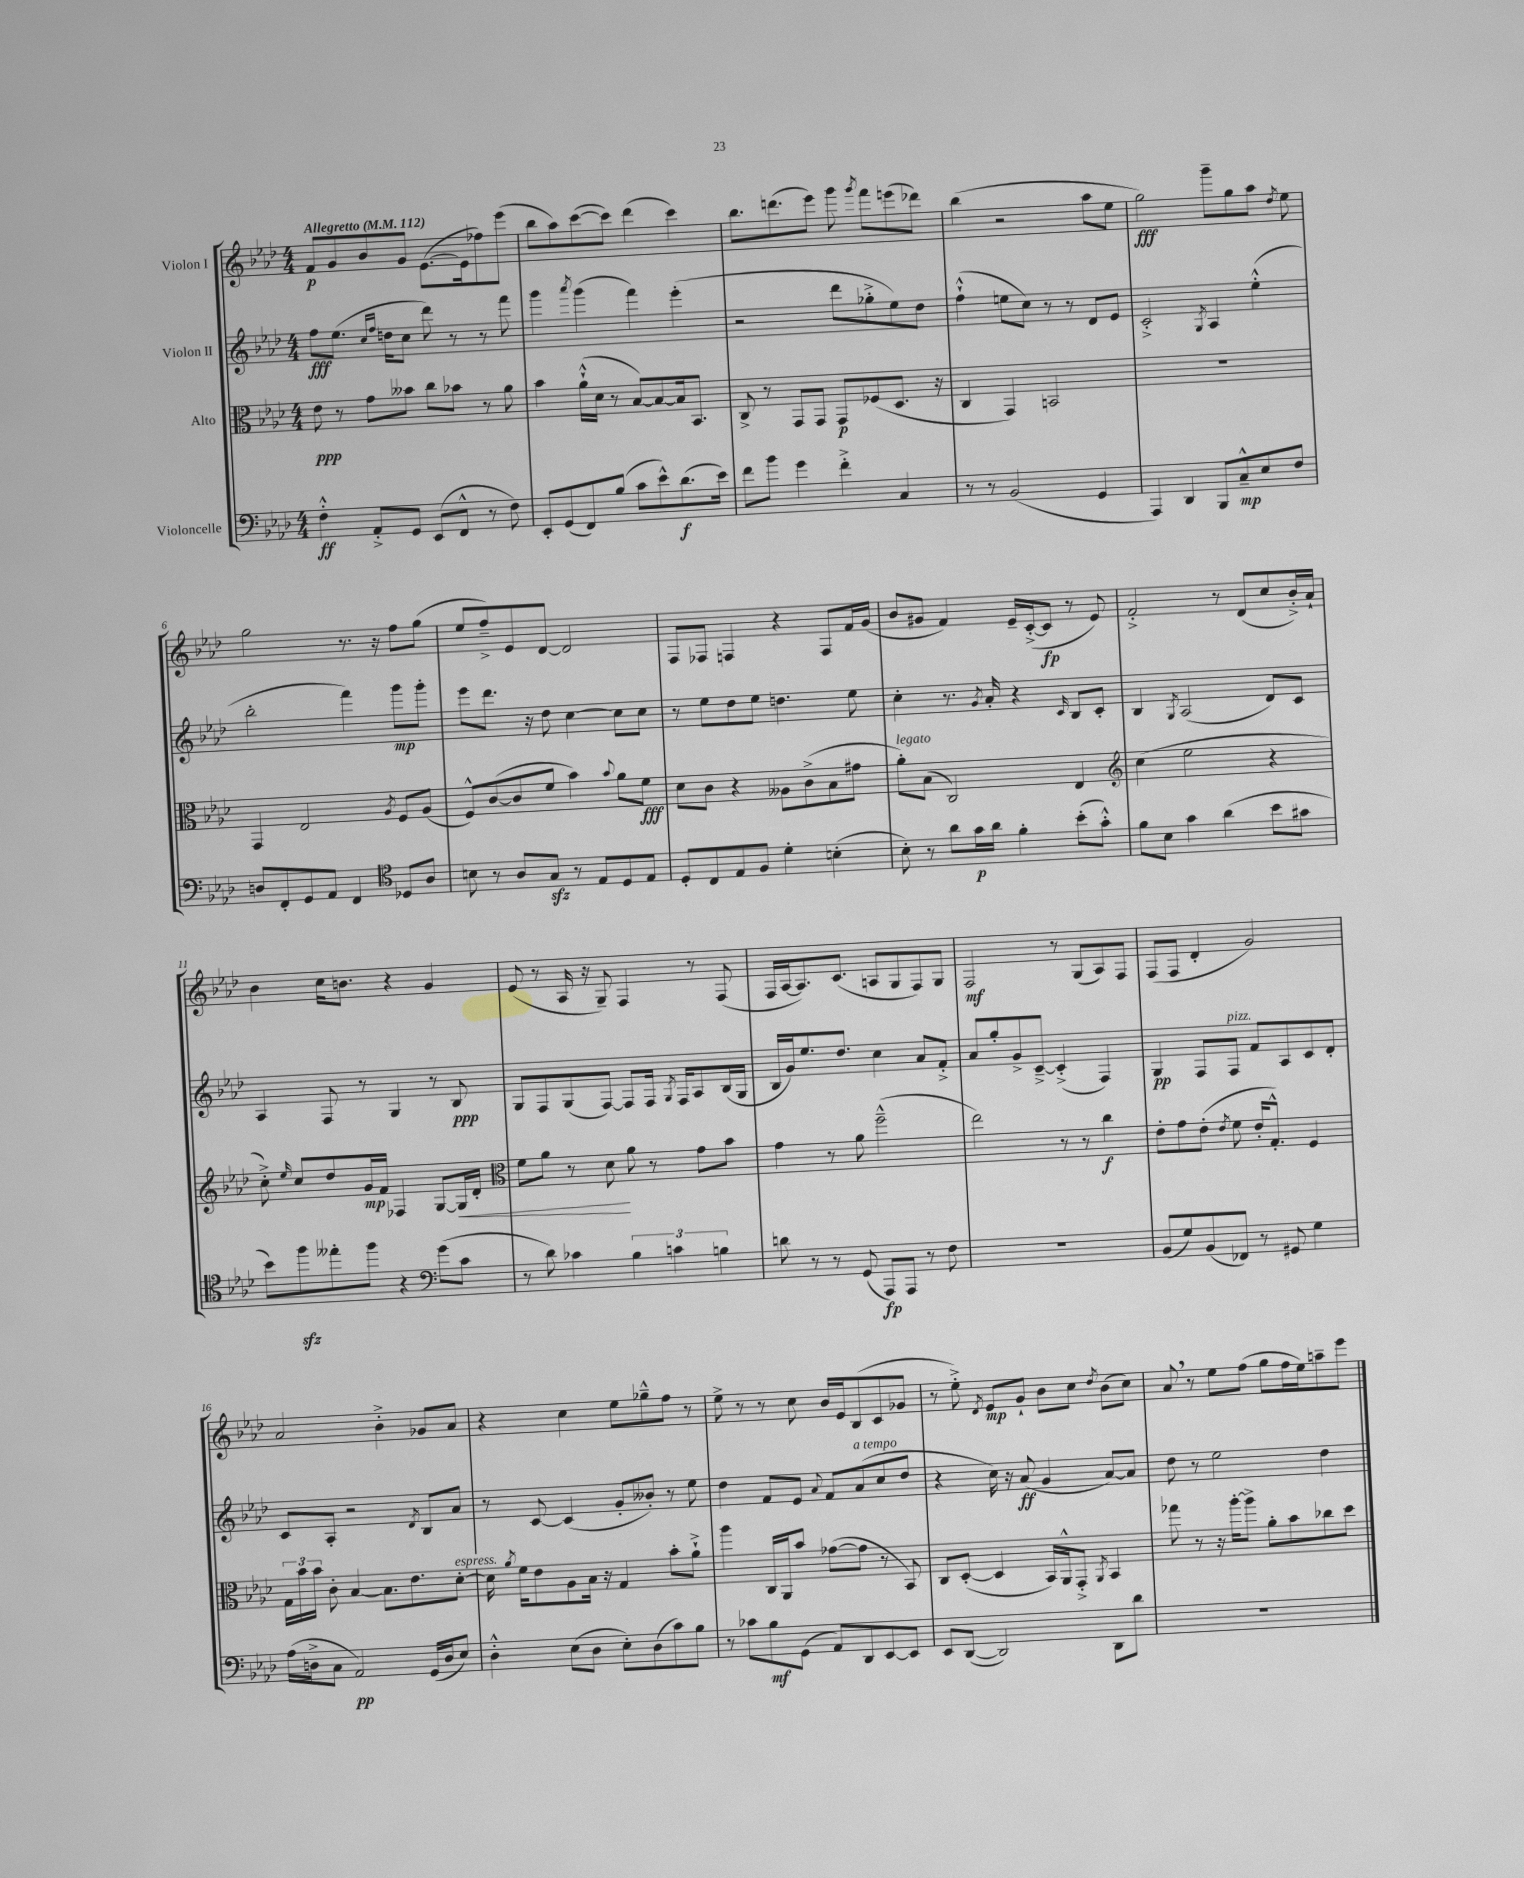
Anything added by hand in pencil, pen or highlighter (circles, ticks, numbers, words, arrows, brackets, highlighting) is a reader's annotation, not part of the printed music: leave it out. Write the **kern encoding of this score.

**kern	**kern	**kern	**kern
*staff4	*staff3	*staff2	*staff1
*clefF4	*clefC3	*clefG2	*clefG2
*k[b-e-a-d-]	*k[b-e-a-d-]	*k[b-e-a-d-]	*k[b-e-a-d-]
*M4/4	*M4/4	*M4/4	*M4/4
*MM112	*MM112	*MM112	*MM112
4F'^^\	8e-\	8ff\L	8f/L
.	8r	(8.ee-\J	8g/
8AA-'^/L	8g\L	.	8b-/
.	.	16qqcc/LL	.
.	.	16qqff/JJ	.
.	.	16dd\LK	.
8GG/J	8b--\J	8cc\J	8g/J
(8EE-/L	8cc\L	8ddd-\)	([8.e-\L
8FF^^/J	8b-\J	8r	.
.	.	.	16e-\]k
8r	8r	8r	8ff-\)
8F\)	8a-\	8fff\	(8eee-\J
=	=	=	=
8EE-'/L	4b-\	4ggg\	8bb-\L
(8GG/	.	.	8aa-\)
.	.	8qaaa-/	.
8FF/)	(16a-`^^\LL	(4ggg\	([8ccc\
.	16d-\JJ	.	.
(8B-/J	8r	.	8ccc\]J)
8c\L	[8B-/L)	4fff\)	(4ddd-\
8e-^^\)	8B-/_	.	.
(8.d-\	16B-/]k	(4eee-'\	4ccc\)
.	8.BB-/J	.	.
16e-\Jk)	.	.	.
=	=	=	=
8f\L	8C^/	2r	8.bb-\L
8b-\J	8r	.	.
.	.	.	(8.ddd\
4g\	8GG/L	.	.
.	8GG/J	.	8eee-\J)
4f'^\	8GG/L	8ddd-\L	8ggg\
.	.	.	8qggg/
.	(8F-/	8gg-'^\	8fff\L
4C/	8.D-/J	8ee-\)	(8eee\
.	.	8dd-\J	8ddd-\J)
.	16r	.	.
=	=	=	=
8r	4C/	(4ff`^^\	(4bb-\
8r	.	.	.
(2BB-/	4GG/)	8ee\L	2r
.	.	8cc\J)	.
.	2BB/	8r	.
.	.	8r	.
4GG/	.	8d-/L	8aa-\L
.	.	8e-/J	8ee-\J
=	=	=	=
4AAA-/)	1r	2c'^/	2gg\)
4DD-/	.	.	.
.	.	8qG/	.
8BBB-/L	.	4A-/	8ggg~\L
8C~^^/	.	.	8gg\
8E-/	.	(4ee-'^^\	8aa-\J
.	.	.	8qdd-/
8F/J	.	.	8ee-\
=	=	=	=
8D/L	4GG/	2bb-'\	2gg\
8FF'/	.	.	.
8GG/	2E-/	.	.
8AA-/J	.	.	.
4FF/	.	4fff\)	8.r
.	.	.	16r
*clefC4	*	*	*
.	8qA-/	.	.
8D-/L	8F/L	8ggg\L	8ff\L
8A-/J	(8A-/J	8ggg'\J	(8gg\J
=	=	=	=
8B\	8F^^/L)	8eee-\L	8ee-/L
8r	([8c/	8.ddd-\J	8ff~^/)
8A-/L	8c/]	.	8e-/
.	.	16r	.
8G/J	8f/J	8dd-\	[8d-/J
8r	4b-\)	[4cc\	2d-/]
8E-/L	.	.	.
.	8qqb-/	.	.
8D-/	8a-\L	8cc\]L	.
8E-/J	8f\J	8cc\J	.
=	=	=	=
8D-'/L	8d-\L	8r	8F/L
8C/	8c\J	8ee-\L	8F-/J
8E-/	4r	8dd-\	4F/
8F/J	.	8ee-\J	.
4d-'\	8A--\L	4.dd\	4r
.	(8c^\	.	.
(4B'\	8B-\	.	8F/L
.	8g#\J	8ee-\	16f/L
.	.	.	(16g/JJ
=	=	=	=
8B-'\)	8a-'\L)	4cc'\	8b-/L
8r	(8B-\J	.	8g#/J
8a-\L	2C/)	8.r	4f/)
16g\L	.	.	.
.	.	8qg/	.
16a-\JJ	.	16a-'/	.
4f'\	.	4r	16e-~/LL
.	.	.	([16c'^/J
.	.	.	8c/]J
.	.	16qqc/	.
(8b-'\L	4E-/	8B-/L	8r
8g'^^\J)	.	8c'/J	8e-/)
=	=	=	=
*	*clefG2	*	*
8f\L	(4cc\	4B-/	2f'^/
8B-\J	.	.	.
.	.	8qG/	.
4g\	2ee-\	(2A-/	.
(4a-\	.	.	8r
.	.	.	(8d-/L
8b-\L	4r	8d-/L)	8cc/
8g#\J	.	8c/J	16b-'^/L)
.	.	.	16a-`/JJ
=	=	=	=
8b-\L)	8cc'^\)	4A-/	4b-\
.	16qqee-/	.	.
8ff\	8cc/L	.	.
8ee--'\	8dd-/	8F/	16cc\LK
.	.	.	8.b\J
8ff\J	16g/L	8r	.
.	16f/JJ	.	.
4r	4F-/	4G/	4r
*clefF4	*	*	*
(8g\L	[8G/L	8r	4g/
8c\J	16G/]L	8B-/	.
.	16d-'/JJ	.	.
=	=	=	=
*	*clefC3	*	*
8r	8f\L	8G/L	(8e-/
8d-\)	8a-\J	8F/	8r
4c-\	8r	(8G/	16A-/
.	.	.	16r
.	8d-\	[8F/J)	8G~/)
6B-\	8a-\	8F/]L	4F/
.	8r	16F/Jk	.
6c\	.	.	.
.	.	8qG/	.
.	.	16F/LK	.
.	8g\L	8A-/	8r
6B\	.	.	.
.	8b-\J	(16B-/L	(8F/
.	.	16G/JJ	.
=	=	=	=
8d\	4g\	16B-/LL	16F/LL
.	.	16g/J)	[16A-/J
8r	.	8.ee-/	8.A-/])
8r	8r	.	.
.	.	8.dd-/J	(8.c/J
(8GG/	8a-\	.	.
8AAA-/L)	(2ff~^^\	4cc\	8A/L
8AAA-/J	.	.	8G/
8r	.	8a-/L	8F/)
8F\	.	8f'^/J	8G/J
=	=	=	=
1r	2ee-\)	8a-/L	2F/
.	.	8gg'/	.
.	.	8g^/	.
.	.	[8c~^/J	.
.	8r	(4c'^/]	8r
.	8r	.	(8G/L
.	4cc\	4F/)	8A-/)
.	.	.	8F/J
=	=	=	=
(8BB-/L	8e-'\L	4G/	(8F/L
8G/)	8g\	.	8F/J
(8BB-/	(8e-'\J	8F/L	4d-'/
.	8qe-/	.	.
8FF-/J)	8f\	8F/J	.
8r	16e-'/LK	8f/L	2g/)
.	8.G'^^/J)	.	.
8GG#/	.	8A-/	.
4G\	4F/	8c/	.
.	.	8d-'/J	.
=	=	=	=
(16A-\LL	24G\LL	8c/L	2a-/
.	24b-\	.	.
16D^\J	.	.	.
.	24b-\JJ	.	.
8C\J	8c'\	8A-'/J	.
2AA-/)	[4B-/	2r	.
.	8.B-\]L	.	4b-'^\
.	8.e-\	.	.
.	.	8qd-/	.
(16GG/LL	.	8B-/L	8g-/L
16D/J	.	.	.
8E-/J)	[8d-'\J	8a-/J	8a-/J
=	=	=	=
4D-'^^\	16d-\]	8r	4r
.	8qa-/	.	.
.	16f\LK	.	.
.	8e-\	[8c/	.
(8E-\L	8A-\	(4c/]	4cc\
8D-\J	16B-\Jk	.	.
.	16r	.	.
8E-'\L)	4G/	8g'/L	8ee-\L
(8D-\	.	8b--'/J)	8gg-~^^\
8c\)	8b-'\L	8r	8ff\J
8B-\J	8a-`^\J	8ee-\	8r
=	=	=	=
8r	4aa-\	4dd-\	8ee-^\
8c-\L	.	.	8r
8B-\	16C/LL	8f/L	8r
.	16AA-/J	.	.
(8GG\J	8b-/J	8e-/J	8cc\
.	.	8qqa-/	.
8AA-/L)	([8g-\L	8f/L	16b-/LL
.	.	.	16e-/J
8DD-/	8g-\]J	(8a-/	(8B-/
[8EE-/	8r	8cc/	8c/
8EE-/]J	8BB-/)	8dd-/J	8g-/J
=	=	=	=
8EE-/L	8C/L	4r	8r
([8DD-/J	([8D-'/J	.	8ee-'^\)
.	.	.	8qd-/
2DD-/])	4D-/]	16cc\)	8e-/L
.	.	16r	.
.	.	(8a-/	8g`/J
.	16BB-/LL)	4g/	8b-\L
.	16AA-^^/J	.	.
.	8GG'^/J	.	8cc\J
.	8qAA-/	.	8qdd-/
8DD-\L	4BB-/	[8a-/L)	(8b-\L
8d-\J	.	8a-/]J	8cc\J)
=	=	=	=
1r	8gg-\	8dd-\	8a-/
.	8r	8r	8r
.	16r	2ee-\	8ee-\L
.	[16aa-'\LK	.	.
.	8aa-^\]J	.	(8ff\J
.	8a-'\L	.	8gg\L
.	8b-\	.	16ff\L
.	.	.	16ee-\J)
.	8cc-\	4dd-\	8aa~\
.	8dd-\J	.	8eee-\J
==	==	==	==
*-	*-	*-	*-
